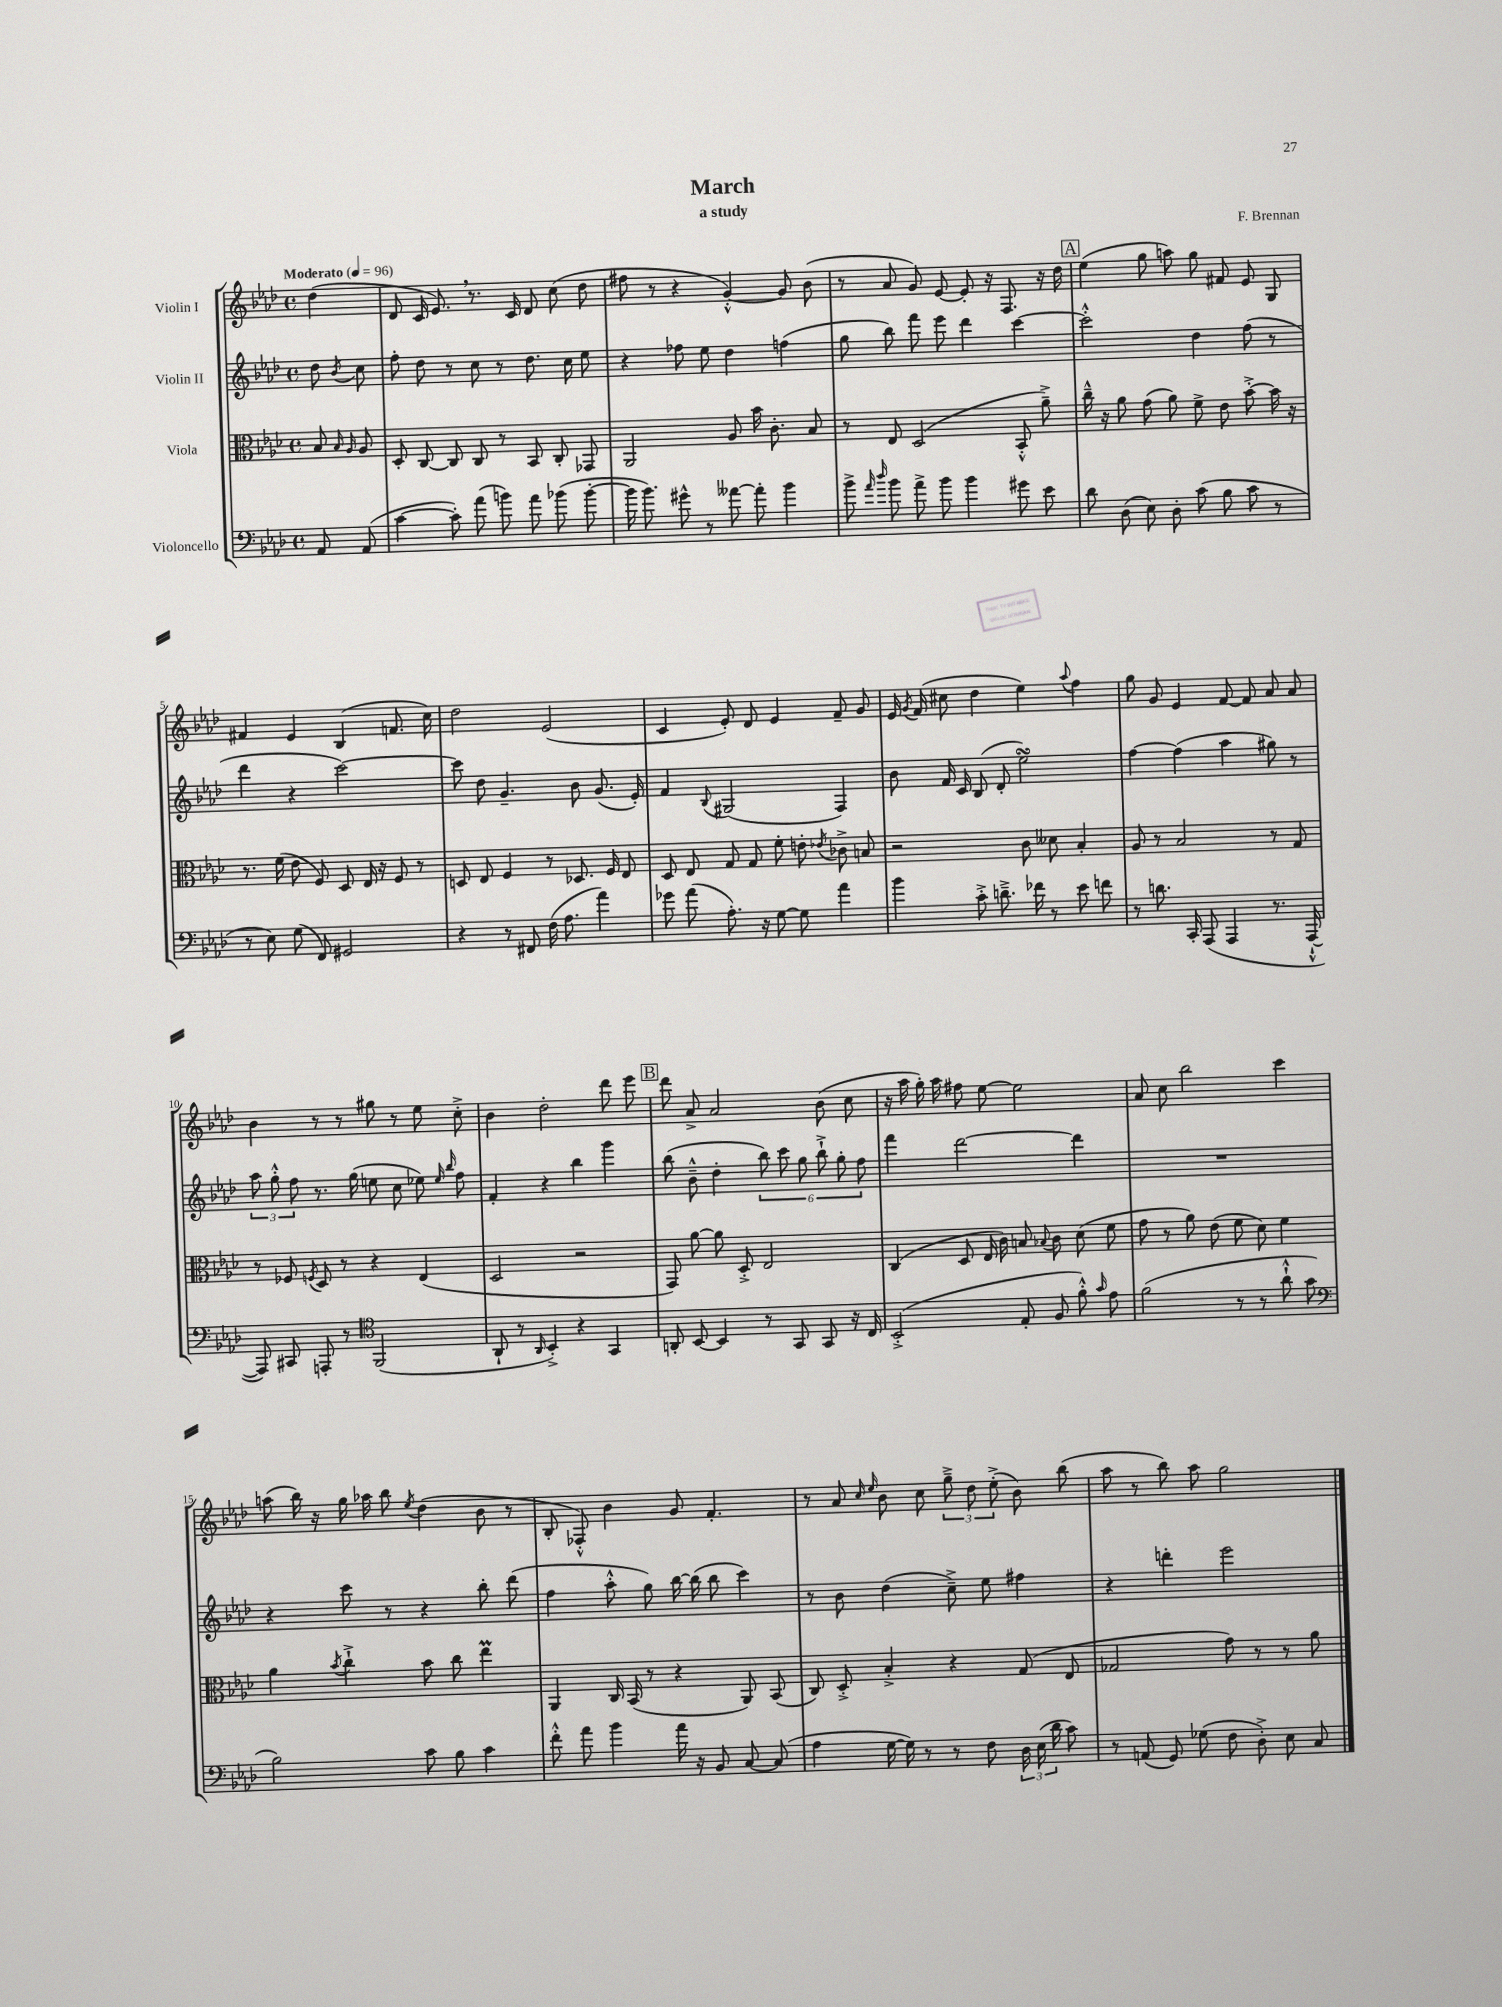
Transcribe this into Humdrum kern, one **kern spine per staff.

**kern	**kern	**kern	**kern
*part4	*part3	*part2	*part1
*staff4	*staff3	*staff2	*staff1
*I"Violoncello	*I"Viola	*I"Violin II	*I"Violin I
*clefF4	*clefC3	*clefG2	*clefG2
*k[b-e-a-d-]	*k[b-e-a-d-]	*k[b-e-a-d-]	*k[b-e-a-d-]
*M4/4	*M4/4	*M4/4	*M4/4
*met(c)	*met(c)	*met(c)	*met(c)
*MM96	*MM96	*MM96	*MM96
=	=	=	=
!	!	!	!LO:TX:a:B:t=Moderato
8AA-/	8B-/	8dd-\	(4dd-\
.	16qqB-/	.	.
.	16qqA-/	8qb-/	.
(8AA-/	8A-/	8cc\	.
=1	=1	=1	=1
[4c\	8D-'/	8ff'\	8d-/
.	[8C/	8dd-\	16c/
.	.	.	8.e-,/)
8c'\])	8C/]	8r	.
(8a-\	8C/	8cc\	8.r
8bn\)	8r	8r	.
.	.	.	16c/
8a-\	8BB-/	8.dd-\	8d-/
(8b-X\	8C'/	.	(8cc\
.	.	16cc\	.
[8b-'\	8GG-X/	8ee-\	8dd-\
=2	=2	=2	=2
16b-\]	2AA-/	4r	8ff#X\
8.b-\)	.	.	.
.	.	.	8r
8g#X^^\	.	8ff-X\	4r
8r	.	8ee-\	.
[8a--X\	8A-/	4dd-\	[4g'^^/)
8a--'\]	16b-\	.	.
.	8.c'\	.	.
4b-\	.	(4ffn\	8g/]
.	8B-/	.	(8b-\
=3	=3	=3	=3
8b-^\	8r	8gg\	8r
16qqa-/	.	.	.
16qqdd-/	.	.	.
8b-\	8E-/	8bb-\)	8a-/
8a-^\	(2D-/	8fff\	8g/)
8b-\	.	8eee-\	[8e-/
4b-\	.	4ddd-\	8e-'/]
.	.	.	16r
.	.	.	8.F/
8g#X\	8BB-'^^/	[4ccc\	.
8e-\	8a-~^\)	.	16r
.	.	.	16dd-\
!!LO:REH:place=s1:t=A
=4	=4	=4	=4
8d-\	16cc~^^\	2ccc'^^\]	(4ee-\
.	16r	.	.
(8D-\	8a-\	.	.
8E-\)	(8g\	.	8gg\
8D-'\	8a-\)	.	8aan\)
(8c\	8f^\	4dd-\	8gg\
8B-\	8e-\	.	8f#X/
8c\	[8b-'^\	(8ff\	8e-/
8r	16b-\]	8r	8G/
.	16r	.	.
!!LO:LB:g=z
=5	=5	=5	=5
8r	8.r	4ddd-\	4f#X/
8E-\)	.	.	.
.	(16f\	.	.
(8G\	8e-\	4r	4e-/
8FF/)	8F/)	.	.
2GG#X/	8D-/	[2ccc\)	(4B-/
.	16E-/	.	.
.	16r	.	.
.	8F/	.	8.fn/
.	8r	.	.
.	.	.	16cc\)
=6	=6	=6	=6
4r	8Dn/	8ccc\]	2dd-\
.	8E-/	8dd-\	.
8r	4F/	4.g~/	.
8FF#X/	.	.	.
(16F\	8r	.	(2e-/
8.A-\	.	.	.
.	8.D-X/	8b-\	.
4a-\)	.	(8.g/	.
.	16F/	.	.
.	8E-/	.	.
.	.	16e-'/)	.
=7	=7	=7	=7
8g-X\	8D-/	4f/	4c/
(8a-\	8E-/	.	.
.	.	8qqB-/	.
8.A-'\)	8G/	(2G#X/	8e-'/)
.	8G/	.	8d-/
16r	.	.	.
[8G\	8f'\	.	4e-/
8G\]	8en'\	.	.
.	8qe-X/	.	.
4a-\	8c-X^\	4F/)	8f~/
.	8Bn/	.	8g/
=8	=8	=8	=8
4b-\	2r	8b-\	16e-/
.	.	.	8qg/
.	.	.	(16f/
.	.	16f/	8cc#X\
.	.	16c/	.
8c'^\	.	(8B-/	4dd-\
8.dn~^\	.	8d-'/	.
.	8c\	2ee-sSSS\)	4ee-\)
16f-X\	.	.	.
8r	8d--X\	.	.
.	.	.	8qqaa-/
8e-\	4B-'/	.	4ff\
8fn\	.	.	.
=9	=9	=9	=9
8r	8A-/	[4ff\	8gg\
8.dn\	8r	.	8g/
.	2B-/	(4ff\]	4e-/
16CC'/	.	.	.
(8AAA-/	.	.	.
4AAA-/	.	4aa-\	[8f/
.	.	.	8f/]
8.r	8r	8gg#X\)	8a-/
.	8G/	8r	8a-/
[16AAA-`^^/	.	.	.
!!LO:LB:g=z
=10	=10	=10	=10
8AAA-/])	8r	12aa-\	4b-\
.	.	12gg'^^\	.
8CC#X/	8F-X/	.	.
.	.	12ff\	.
.	8qFn/	.	.
8AAAn'/	8D-/	8.r	8r
8r	8r	.	8r
.	.	(16gg\	.
*clefC4	*	*	*
(2FF/	4r	8een\	8gg#X\
.	.	8cc\	8r
.	(4E-/	8ee-X\)	8ee-\
.	.	16qqee-/	.
.	.	16qqbb-/	.
.	.	8ff\	8cc'^\
=11	=11	=11	=11
8AA-`/	2D-/	4f'/	4b-\
8r	.	.	.
16qqAA-/	.	.	.
4BB-'^/)	.	4r	2dd-'\
4r	2r	4bb-\	.
4GG/	.	4ggg\	8ddd-\
.	.	.	8eee-\
!!LO:REH:place=s1:t=B
=12	=12	=12	=12
8AAn'/	8GG/)	(8bb-\	8ddd-\
[8BB-/	[8a-\	8b-~^^\	8a-^/
4BB-/]	8a-\]	4dd-'\	2a-/
.	8D-'^/	.	.
8r	2E-/	12bb-\)	.
.	.	12ccc\	.
8GG/	.	.	.
.	.	12gg\	.
8GG/	.	12bb-`^\	(8b-\
.	.	12gg'\	.
16r	.	.	8cc\
.	.	12ff\	.
16C/	.	.	.
=13	=13	=13	=13
(2BB-'^/	(4C/	4fff\	16r
.	.	.	16aa-\
.	.	.	16gg'\)
.	.	.	16aa-\
.	8D-/	[2ddd-\	8ff#X\
.	16E-/	.	[8ee-\
.	16c\)	.	.
8E-'/	8Bn/	.	2ee-\]
.	8qqB-X/	.	.
8F/	8c\	.	.
8f'^^\)	(8d-\	4ddd-\]	.
16qqg/	.	.	.
8e-\	8f\	.	.
=14	=14	=14	=14
(2f\	8g\	1r	8a-/
.	8r	.	8cc\
.	8a-\)	.	2bb-\
.	(8e-\	.	.
8r	8f\	.	.
8r	8d-\)	.	.
8a-`^^\	4f\	.	4ccc\
8g\	.	.	.
!!LO:LB:g=z
=15	=15	=15	=15
*clefF4	*	*	*
2B-\)	4a-\	4r	(8aan\
.	.	.	16bb-\)
.	.	.	16r
.	8qb-/	.	.
.	4cc`^\	8ccc\	16gg\
.	.	.	16aa-X\
.	.	8r	8bb-\
.	.	.	8qee-/
8c\	8b-\	4r	(4dd-\
8B-\	8cc\	.	.
4c\	4ee-M\	8bb-'\	8b-\
.	.	(8ddd-\	8r
=16	=16	=16	=16
8f'^^\	4AA-/	4ff\	8B-'/
8a-\	.	.	8F-X'^^/)
4b-\	16C/	8aa-'^^\	4b-\
.	(16BB-/	.	.
.	8r	8gg\)	.
16a-\	4r	[16bb-\	8g/
16r	.	(16bb-\]	.
8BB-/	.	8bb-\	4.f'/
[8C/	8AA-/)	4ccc\)	.
(8C/]	(8BB-/	.	.
=17	=17	=17	=17
4A-\	8C/)	8r	8r
.	8D-'^/	8b-\	8a-/
.	.	.	16qqcc/
.	.	.	16qqee-/
[16G\	4B-'^/	(4dd-\	8b-\
16G\])	.	.	.
8r	.	.	8cc\
8r	4r	8cc~^\)	12gg~^\
.	.	.	12dd-\
8F\	.	8ee-\	.
.	.	.	(12ee-'^\
24D-\	(8G/	4ff#X\	8b-\)
(24E-\	.	.	.
24d-\	.	.	.
8c\)	8E-/	.	(8bb-\
=18	=18	=18	=18
8r	2G-X/	4r	8aa-\
(8AAn/	.	.	8r
8GG/)	.	4dddn'\	8bb-\)
(8G-X\	.	.	8aa-\
8F\	8g\)	2eee-\	2gg\
8D-'^\)	8r	.	.
8E-\	8r	.	.
8C/	8a-\	.	.
==	==	==	==
*-	*-	*-	*-
